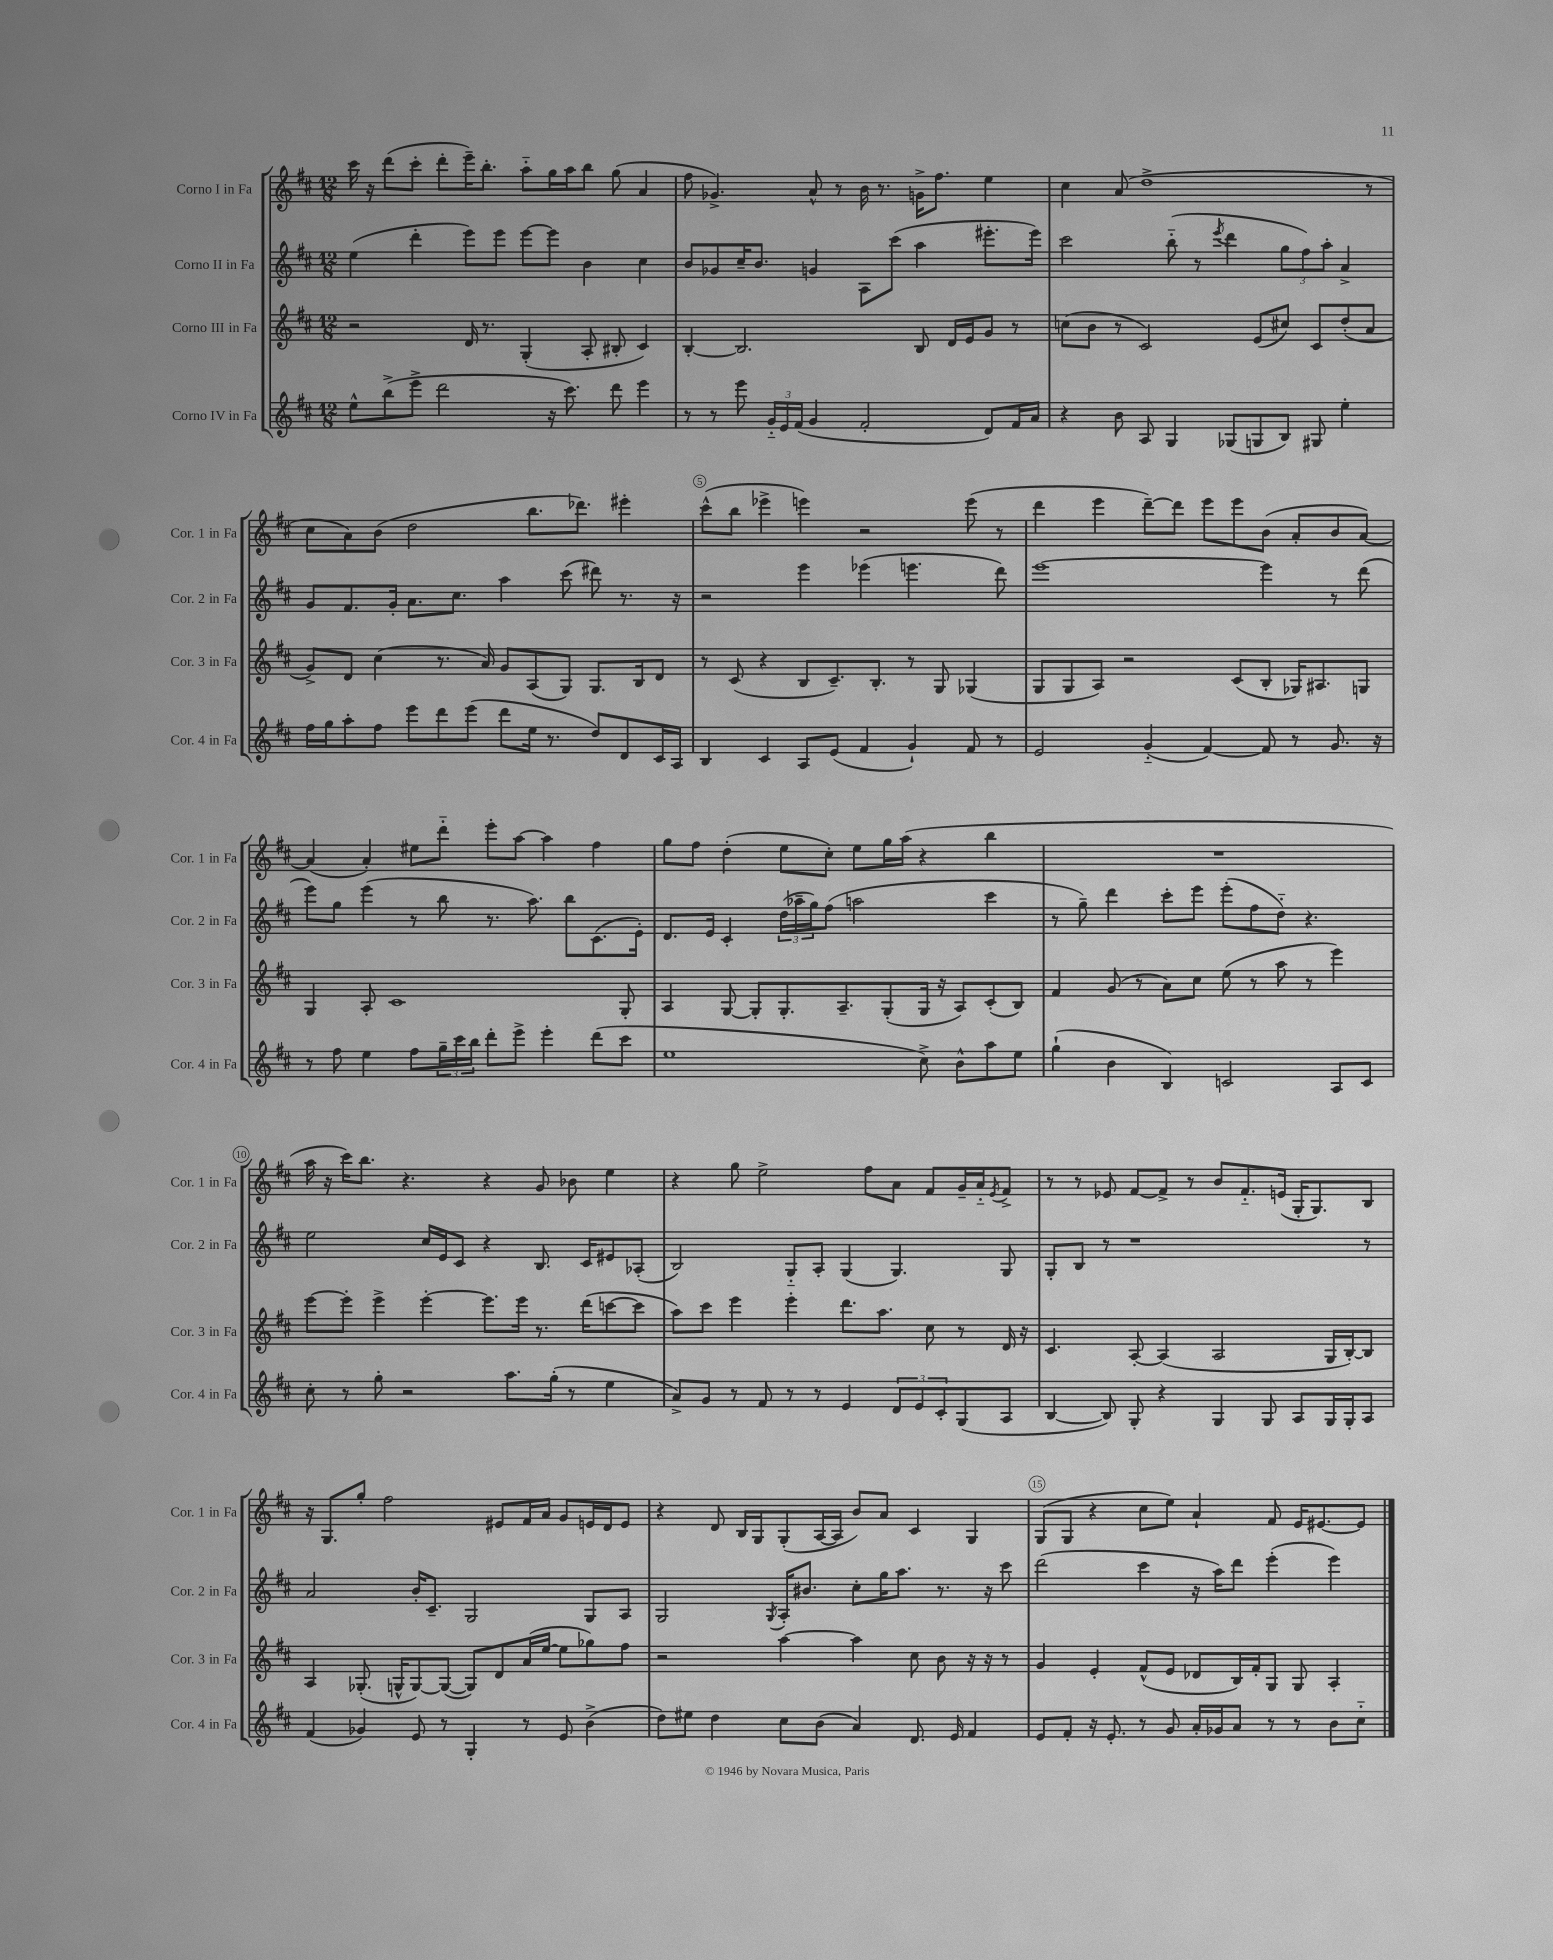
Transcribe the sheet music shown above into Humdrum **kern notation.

**kern	**kern	**kern	**kern
*staff4	*staff3	*staff2	*staff1
*clefG2	*clefG2	*clefG2	*clefG2
*k[f#c#]	*k[f#c#]	*k[f#c#]	*k[f#c#]
*M12/8	*M12/8	*M12/8	*M12/8
8ee^^	2r	(4ee	16ccc#
.	.	.	16r
(8bb^	.	.	(8ddd
8eee^	.	4ddd'	8ccc#'
2ddd	.	.	8ddd'
.	16d	8eee)	16eee~)
.	8.r	.	8.bb'
.	.	8eee	.
.	(4G'	[8eee	8aa'~
16r	.	8eee]	16gg
8.ccc#)	.	.	16aa
.	8A'	4b	8bb
8ddd	8B#'	.	(8gg
4eee	4c#)	4cc#	4a
=	=	=	=
8r	[4B'	8b	8ff#
8r	.	8g-	4.g-^)
8eee	2.B]	16cc#~	.
.	.	8.b	.
24g'~	.	.	.
24e	.	.	.
(24f#	.	.	.
4g	.	4g	8a^^
.	.	.	8r
2f#'	.	8A	16b
.	.	.	8.r
.	.	(8ccc#	.
.	8B	4aa	16g^
.	.	.	8.ff#
.	16d	.	.
.	16e	.	.
8d)	8g	8.eee#'	4ee
16f#	8r	.	.
16a	.	16eee#)	.
=	=	=	=
4r	(8cc	2ccc#	4cc#
.	8b	.	.
8b	8r	.	(8a
8A	2c#)	.	1dd^
4G	.	(8bb'~	.
.	.	8r	.
.	.	8qeee	.
(8G-	.	4ddd	.
8G	(8e	.	.
8B)	8cc#)	12gg	.
.	.	12ff#)	.
8G#	8c#	.	.
.	.	12aa'	.
4ee'	(8dd'	4a^	.
.	8a	.	8r
=	=	=	=
16ff#	8g^)	8g	8cc#
16gg	.	.	.
8aa'	8d	8.f#	8a)
8ff#	(4cc#	.	(8b
.	.	16g'	.
8eee	.	8.a	2dd
8ddd	8.r	.	.
.	.	8.cc#	.
(8eee	.	.	.
.	16a)	.	.
8ddd	8g	4aa	.
16ee	(8A	.	8.bb
8.r	.	.	.
.	8G)	(8ccc#	.
.	.	.	8.ddd-)
8dd)	8.G	8ddd#)	.
8d	.	8.r	4eee#'
.	16B	.	.
16c#	8d	.	.
16A	.	16r	.
=	=	=	=
4B	8r	2r	(8ccc#^^
.	(8c#	.	8bb
4c#	4r	.	4eee-^
8A	8B	4eee	4eee)
(8e	8.c#~)	.	.
4f#	.	(4eee-	2r
.	8.B'	.	.
4g`)	8r	4.eee	.
.	8G	.	.
8f#	(4G-	.	(8eee
8r	.	8ddd)	8r
=	=	=	=
2e	8G	[1eee	4ddd
.	8G	.	.
.	8A)	.	4eee
.	2r	.	.
(4g'~	.	.	[8ddd~)
.	.	.	8ddd]
[4f#)	.	.	8eee
.	(8c#	.	8eee
8f#]	8B'	4eee]	(8b
8r	16G-)	.	8a'
.	8.A#	.	.
8.g	.	8r	8b
.	8G	(8ddd	[8a)
16r	.	.	.
=	=	=	=
8r	4G	8eee)	(4a]
8ff#	.	8gg	.
4ee	8A'	(4eee	4a')
.	1c#	.	.
8ff#	.	8r	8ee#
24gg~	.	8bb	8ddd'~
24ccc#	.	.	.
24bb	.	.	.
8ddd'	.	8.r	8eee'
8eee^	.	.	[8aa
.	.	8.aa)	.
4eee'	.	.	4aa]
.	.	8bb	.
(8ddd	.	(8.c#	4ff#
8ccc#	8G'	.	.
.	.	16e')	.
=	=	=	=
1ee	4A	8.d	8gg
.	.	.	8ff#
.	.	16e	.
.	[8G	4c#'	(4dd'
.	8G']	.	.
.	8.G'	(24dd	8ee
.	.	24aa-~	.
.	.	24gg)	.
.	.	(8ff#	8cc#')
.	8.A~	.	.
.	.	2aa	8ee
.	(8G'	.	16gg
.	.	.	(16aa
8cc#^)	16G	.	4r
.	16r	.	.
8b^^	8A)	.	.
8aa	(8c#'	4ccc#	4bb
8ee	8B)	.	.
=	=	=	=
(4gg`	4f#	8r	1.r
.	.	8gg~)	.
4b	(8g	4ddd	.
.	8r	.	.
4B)	8a)	8ccc#'	.
.	8cc#	8eee	.
2c	(8ee	(8eee'	.
.	8r	8ff#	.
.	8aa	8dd'~)	.
.	8r	4.r	.
8A	4eee)	.	.
8c	.	.	.
=	=	=	=
8cc#'	[8eee	2ee	16aa
.	.	.	16r
8r	8eee']	.	16ccc#)
.	.	.	8.bb
8gg'	4eee^	.	.
2r	.	.	4.r
.	[4eee'	16cc#	.
.	.	16e	.
.	.	8c#	.
.	8.eee]	4r	4r
8.aa	.	.	.
.	16eee	.	.
.	8.r	8.B	8g
(16gg'	.	.	.
8r	.	.	8b-
.	(16ddd	16c#	.
4ee	[8ccc	8e#	4ee
.	8ccc]	(8A-'	.
=	=	=	=
8a^)	8aa)	2B)	4r
8g	8ccc#	.	.
8r	4eee	.	8gg
8f#	.	.	2ee^
8r	4eee'	8G'~	.
8r	.	8A'	.
4e	8.ddd	(4G	.
.	.	.	8ff#
.	8.aa	.	.
12d	.	4.G)	8a
12e	.	.	.
.	8cc#	.	8f#
12c#'	.	.	.
(8G	8r	.	16g~
.	.	.	16a'~
.	.	.	8qe
8A	16d	8G	8f#^
.	16r	.	.
=	=	=	=
[4B	4.c#	8G'	8r
.	.	8B	8r
8B])	.	8r	8e-
8G'	[8A'	1r	[8f#
4r	(4A]	.	8f#^]
.	.	.	8r
4G	2A	.	8b
.	.	.	8.f#'~
8G	.	.	.
.	.	.	(16e
8A	.	.	16G'
.	.	.	8.G)
16G	16G	.	.
16G'	[16B')	.	.
8A	8B]	8r	8B
=	=	=	=
(4f#	4A	2a	16r
.	.	.	8.G
4g-)	(8.G-'	.	8gg'
.	.	.	2ff#
.	16G^^	.	.
8e	[8G)	16b'	.
.	.	8.c#~	.
8r	(8G_	.	.
4G'	8G])	2G	.
.	8d	.	8e#
8r	(16a	.	16f#
.	[16ee	.	16a
8e	8ee]	.	8g
(4b^	8gg-)	8G	16e
.	.	.	16d
.	8ff#	8A	8e
=	=	=	=
8dd)	2r	2G	4r
8ee#	.	.	.
4dd	.	.	8d
.	.	.	16B
.	.	.	16G
.	.	8qG	.
8cc#	[4aa	16A'	(8G'
.	.	8.b#	.
(8b	.	.	[16A
.	.	.	16A]
4a)	4aa]	8cc#'	8b)
.	.	16gg	8a
.	.	8.aa	.
8.d	8cc#	.	4c#
.	8b	8.r	.
16e	.	.	.
4f#	16r	.	4G
.	16r	16r	.
.	8r	8ccc#	.
=	=	=	=
8e	4g	(2ddd	(8G
8f#'	.	.	8G
16r	4e'	.	4r
8.e'	.	.	.
8r	(8f#^^	4ccc#	8cc#
8g	8e	.	8ee)
16a'	8d-	16r	4a`
16g-	.	16aa)	.
8a	16B)	8ddd	.
.	16f#'	.	.
8r	8G	(4eee'	8f#
8r	8G	.	16e
.	.	.	[8.e#
8b	4A'	4eee)	.
8cc#'~	.	.	8e#]
==	==	==	==
*-	*-	*-	*-
